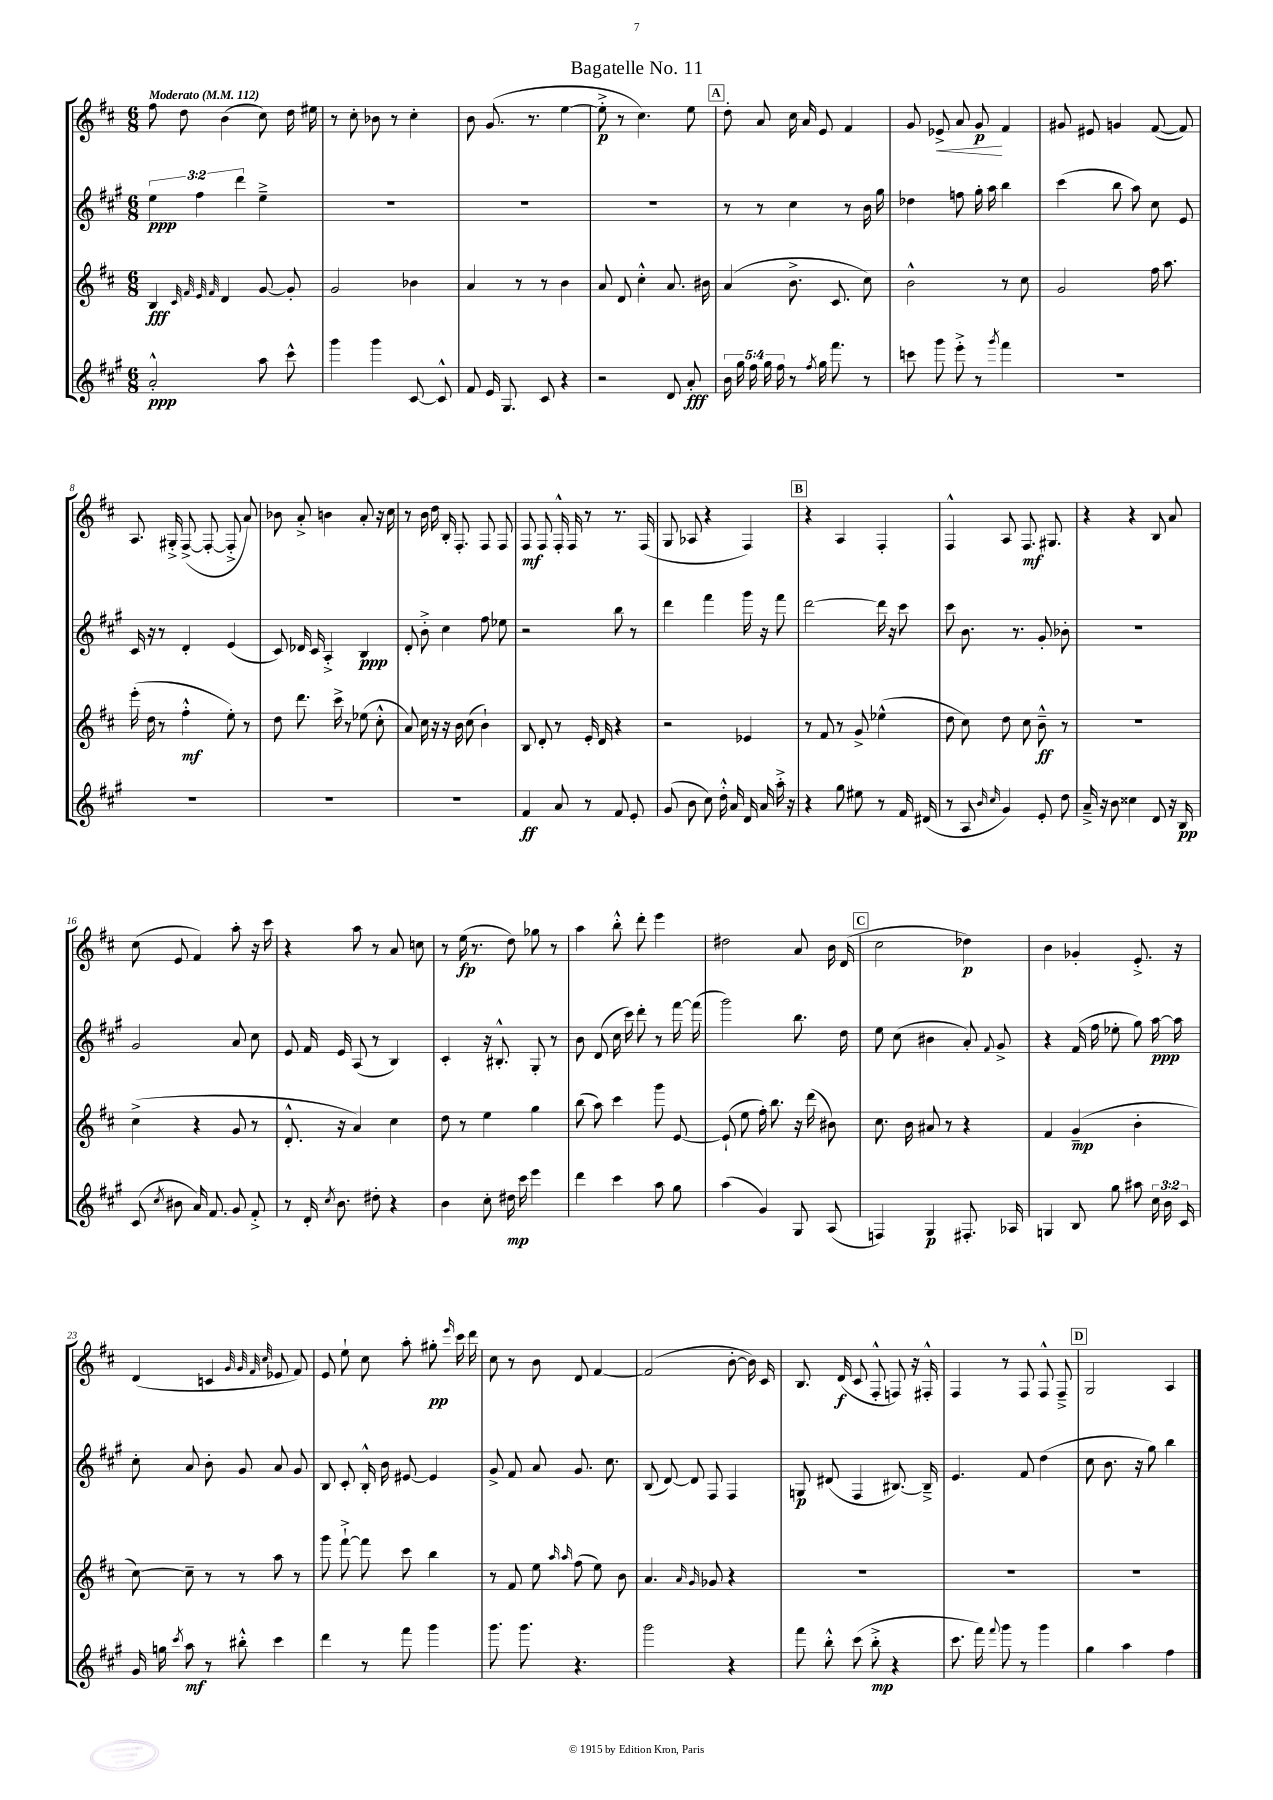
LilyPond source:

\header { title = "Bagatelle No. 11" }
<<
\new StaffGroup <<
\new Staff = "s0" {
    \clef treble \key d \major \numericTimeSignature \time 6/8 \tempo "Moderato" 4 = 112
    \autoBeamOff fis''8 d''8 b'4( cis''8) d''16 eis''16 |
    r8 cis''8-. bes'8 r8 cis''4-. |
    b'8 g'8.( r8. e''4~ |
    e''8-.->\p r8 cis''4.) e''8 |
    \mark \markup { \box "A" } d''8-. a'8 cis''16 a'16 e'8 fis'4 |
    g'8 ees'8->\< a'8 g'8\p\! fis'4 |
    gis'8 eis'8 g'4 fis'8~( fis'8) |
    a8. gis16-.-> fis8~->( fis8~-. fis8-.-> a'8) |
    bes'8 a'8-.-> b'4 a'8-. r16 cis''16 |
    r8 b'16 d''16 b16-. fis8.-. fis8 fis8 |
    fis8\mf fis8 fis16-.-^ fis16 r8 r8. fis16( |
    g8 aes8 r4 fis4) |
    \mark \markup { \box "B" } r4 a4 fis4-. |
    fis4-^ a8 fis8.\mf gis8. |
    r4 r4 b8 a'8 |
    cis''8( e'8 fis'4) a''8-. r16 cis'''16 |
    r4 a''8 r8 a'8 c''8 |
    r8 e''16\fp( r8. d''8) ges''8 r8 |
    a''4 b''8-.-^ d'''8-. e'''4 |
    dis''2 a'8 b'16 d'16( |
    \mark \markup { \box "C" } cis''2 des''4\p) |
    b'4 ges'4-. e'8.-.-> r16 |
    d'4( c'4 \grace { g'32 g'32 fis'32 cis''32 } ees'8 fis'8) |
    e'8 e''8-! cis''8 a''8-. gis''8-.\pp \grace { e'''16 } cis'''16 d'''16 |
    cis''8 r8 b'8 d'8 fis'4~ |
    fis'2( b'8~-. b'16) cis'16 |
    b8. d'16\f( cis'8 fis8-.-^ f8) r16 fis16-.-^ |
    fis4 r8 fis8 fis8-^ fis8---> |
    \mark \markup { \box "D" } g2 a4 \bar "|." |
}
\new Staff = "s1" {
    \clef treble \key a \major \numericTimeSignature \time 6/8 \override Staff.TupletNumber.text = #tuplet-number::calc-fraction-text
    \autoBeamOff \tuplet 3/2 { e''4\ppp fis''4 d'''4 } e''4---> |
    R2. |
    R2. |
    R2. |
    \mark \markup { \box "A" } r8 r8 cis''4 r8 b'16 gis''16 |
    des''4 f''8 gis''16-. a''16 b''4 |
    cis'''4( b''8 a''8) cis''8 e'8 |
    cis'16 r16 r8 d'4-. e'4( |
    cis'8) des'16 cis'16 a4-.-> b4\ppp |
    d'8-. b'8-.-> cis''4 fis''8 ees''8 |
    r2 b''8 r8 |
    d'''4 fis'''4 gis'''16 r16 fis'''8 |
    \mark \markup { \box "B" } d'''2~ d'''16 r16 cis'''8 |
    cis'''8 b'8. r8. gis'8-. bes'8-. |
    R2. |
    gis'2 a'8 cis''8 |
    e'8 fis'16 e'16 a8( r8 b4) |
    cis'4-. r16 bis8.-.-^ gis8-. r8 |
    b'8 d'8( cis''16 cis'''16) d'''8-. r8 fis'''16~ fis'''16( |
    gis'''2) b''8. d''16 |
    \mark \markup { \box "C" } e''8 cis''8( bis'4 a'8-.) \appoggiatura { fis'8 } gis'8-> |
    r4 fis'16( fis''16 ees''8-. gis''8) a''16~\ppp a''16 |
    cis''8-. a'8 b'8-. gis'8 a'8 gis'8 |
    b8 cis'8-. b16-.-^ b'16 eis'8~ eis'4 |
    gis'8-> fis'8 a'8 gis'8. cis''8. |
    b8( d'8~) d'8 fis8 fis4 |
    g8\p dis'8( fis4 bis8.~) bis16---> |
    e'4. fis'8 d''4( |
    \mark \markup { \box "D" } cis''8 b'8. r16 gis''8) b''4 \bar "|." |
}
\new Staff = "s2" {
    \clef treble \key d \major \numericTimeSignature \time 6/8
    \autoBeamOff b4\fff \grace { cis'32 fis'32 e'32 fis'32 } d'4 g'8~ g'8-. |
    g'2 bes'4 |
    a'4 r8 r8 b'4 |
    a'8 d'8 cis''4-.-^ a'8. bis'16 |
    \mark \markup { \box "A" } a'4( b'8.-> cis'8. cis''8) |
    b'2-^ r8 cis''8 |
    g'2 fis''16 a''8. |
    e'''16-.( d''16 r8 fis''4-.-^\mf e''8-.) r8 |
    d''8 d'''8. cis'''16-> r8 ees''8( cis''8-.-^ |
    a'8) cis''16 r16 r16 b'16 cis''8( b'4-!) |
    b8 d'8-. r8 e'16-. d'16 r4 |
    r2 ees'4 |
    \mark \markup { \box "B" } r8 fis'8 r8 g'8-> ees''4-^( |
    d''8 cis''8) d''8 cis''8 b'8---^\ff r8 |
    R2. |
    cis''4->( r4 g'8 r8 |
    d'8.-.-^ r16 a'4) cis''4 |
    d''8 r8 e''4 g''4 |
    b''8( a''8) cis'''4 g'''8 e'8~ |
    e'8-!( e''8 fis''16-.) b''8. r16 d'''16( bis'8) |
    \mark \markup { \box "C" } cis''8. b'16 ais'8 r8 r4 |
    fis'4 g'4--\mp( b'4-. |
    cis''8~) cis''8-- r8 r8 a''8 r8 |
    g'''8 fis'''8~-!-> fis'''8 cis'''8 b''4 |
    r8 fis'8 e''8 \grace { a''16 a''16 } fis''8( e''8) b'8 |
    a'4. \grace { a'16 g'16 } ges'8 r4 |
    R2. |
    R2. |
    \mark \markup { \box "D" } R2. \bar "|." |
}
\new Staff = "s3" {
    \clef treble \key a \major \numericTimeSignature \time 6/8 \override Staff.TupletNumber.text = #tuplet-number::calc-fraction-text
    \autoBeamOff a'2-.-^\ppp a''8 cis'''8-^ |
    gis'''4 gis'''4 cis'8~ cis'8-^ |
    fis'8 e'16 gis8. cis'8 r4 |
    r2 d'8 a'8-.\fff |
    \mark \markup { \box "A" } \tuplet 5/4 { b'16 gis''16 fis''16 gis''16 fis''16 } r8 \acciaccatura { fis''8 } gis''16 fis'''8. r8 |
    c'''8 gis'''8 e'''8-.-> r8 \acciaccatura { gis'''8 } fis'''4 |
    R2. |
    R2. |
    R2. |
    R2. |
    fis'4\ff a'8 r8 fis'8 e'8-. |
    gis'8( b'8 cis''8) d''16-.-^ a'16 d'16 a'16 a''16-.-> r16 |
    \mark \markup { \box "B" } r4 gis''8 eis''8 r8 fis'16 dis'16( |
    r8 a8 \grace { b'16 cis''16 } gis'4) e'8-. d''8 |
    a'16---> r16 b'8 cisis''4 d'8 r16 b16\pp |
    cis'8( \acciaccatura { cis''8 } bis'8 a'16) fis'8. gis'8 fis'8-.-> |
    r8 d'16-. \acciaccatura { cis''8 } b'8. dis''8-. r4 |
    b'4 cis''8-. dis''16\mp cis'''16 e'''4 |
    d'''4 cis'''4 a''8 gis''8 |
    a''4( gis'4) gis8 a8( |
    \mark \markup { \box "C" } f4) gis4\p fis8.-. aes16 |
    g4 b8 gis''8 ais''8 \tuplet 3/2 { cis''16 b'16 cis'16 } |
    gis'16 g''16 \acciaccatura { cis'''8 } a''8\mf r8 bis''8-.-^ cis'''4 |
    d'''4 r8 fis'''8 gis'''4 |
    gis'''8. gis'''8. r4. |
    gis'''2 r4 |
    fis'''8 b''8-.-^ cis'''8( b''8-.->\mp r4 |
    cis'''8. fis'''16) \appoggiatura { fis'''8 } gis'''8 r8 gis'''4 |
    \mark \markup { \box "D" } gis''4 a''4 fis''4 \bar "|." |
}
>>
>>
